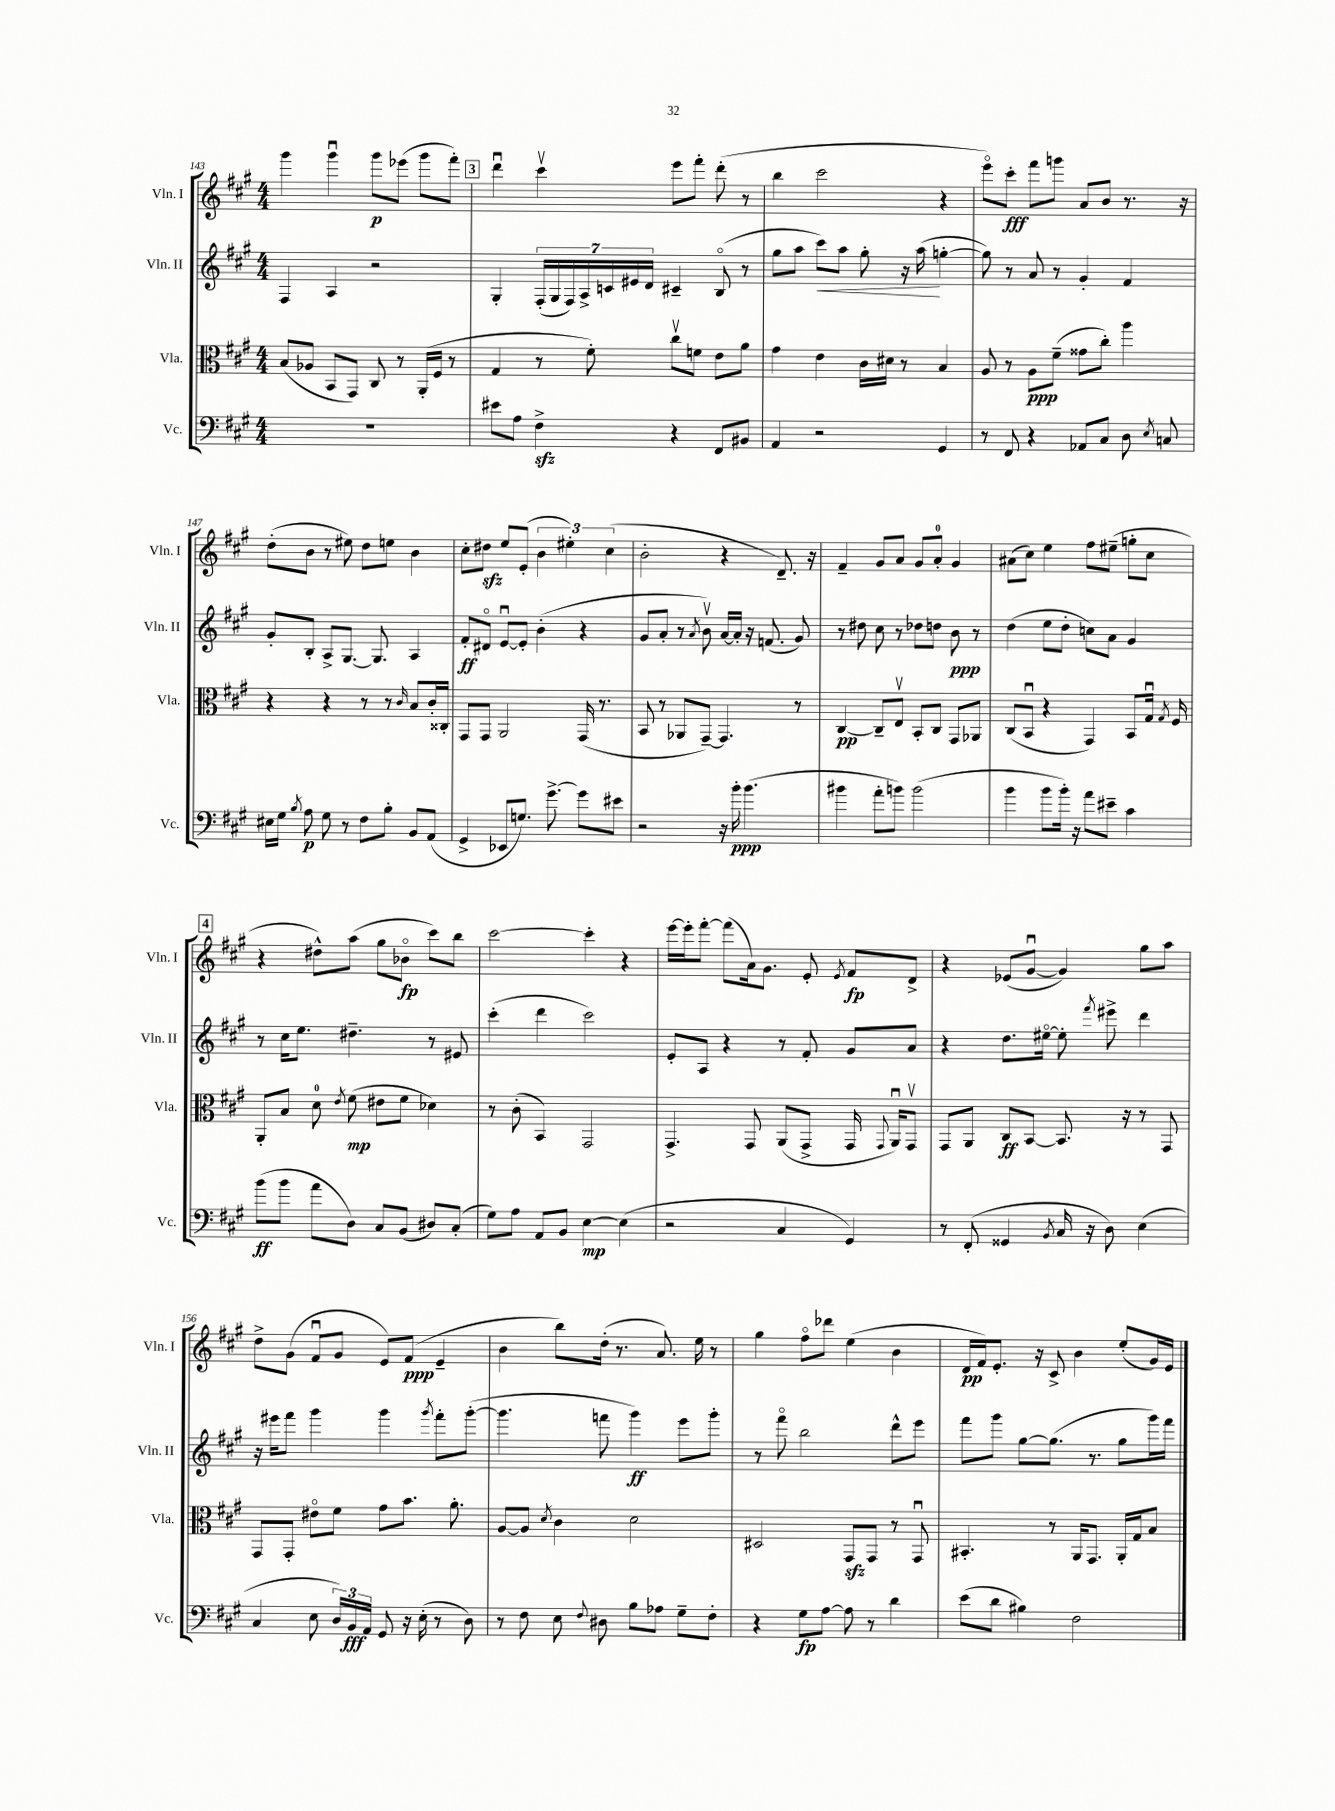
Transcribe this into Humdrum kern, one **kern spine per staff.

**kern	**dynam	**kern	**dynam	**kern	**dynam	**kern	**dynam
*part4	*part4	*part3	*part3	*part2	*part2	*part1	*part1
*staff4	*staff4	*staff3	*staff3	*staff2	*staff2	*staff1	*staff1
*I"Vc.	*	*I"Vla.	*	*I"Vln. II	*	*I"Vln. I	*
*I'Vc.	*	*I'Vla.	*	*I'Vln. II	*	*I'Vln. I	*
*clefF4	*	*clefC3	*	*clefG2	*	*clefG2	*
*k[f#c#g#]	*	*k[f#c#g#]	*	*k[f#c#g#]	*	*k[f#c#g#]	*
*M4/4	*	*M4/4	*	*M4/4	*	*M4/4	*
=143	=143	=143	=143	=143	=143	=143	=143
1r	.	(8B/L	.	4F#/	.	4ggg#\	.
.	.	8A-X/J	.	.	.	.	.
.	.	8BB/L	.	4A/	.	4ggg#u\	.
.	.	8GG#/J)	.	.	.	.	.
.	.	8C#/	.	2r	.	8ggg#\L	p
.	.	8r	.	.	.	(8eee-X\J	.
.	.	(16AA'/LL	.	.	.	8ggg#\L	.
.	.	16F#/JJ	.	.	.	.	.
.	.	8r	.	.	.	8fff#'\J)	.
!!LO:REH:place=s1:t=3
=144	=144	=144	=144	=144	=144	=144	=144
8e#X\L	.	4G#/	.	4G#'/	.	4dddu\	.
8A\J	.	.	.	.	.	.	.
4F#zz^\	.	8r	.	(28F#'/LL	.	4ccc#v\	.
.	.	.	.	28G#/	.	.	.
.	.	.	.	28F#/)	.	.	.
.	.	.	.	28A^/	.	.	.
.	.	8f#'\)	.	.	.	.	.
.	.	.	.	28cn/	.	.	.
.	.	.	.	28e#X/	.	.	.
.	.	.	.	28d/JJ	.	.	.
4r	.	8cc#v\L	.	4c#X~/	.	8eee\L	.
.	.	8fn\J	.	.	.	8fff#'\J	.
8FF#/L	.	8e\L	.	(8B/	.	(8ddd'\	.
8BB#X/J	.	8a\J	.	8r	.	8r	.
=145	=145	=145	=145	=145	=145	=145	=145
4AA/	.	4g#\	.	8gg#\L	.	4bb\	.
.	.	.	.	8aa\J	.	.	.
!	!	!	!	!	!LO:HP:b	!	!
2r	.	4e\	.	8ccc#\L)	<	2ccc#\	.
.	.	.	.	8aa\J	.	.	.
.	.	16c#\LL	.	8gg#'\	.	.	.
.	.	16d#X\JJ	.	.	.	.	.
.	.	8r	.	16r	.	.	.
.	.	.	.	(16aa\	.	.	.
4GG#/	.	4B/	.	[4ggn'\	[	4r	.
=146	=146	=146	=146	=146	=146	=146	=146
8r	.	8A/	.	8gg\])	.	8eee\L)	.
8FF#/	.	8r	.	8r	.	8ccc#'\J	fff
4r	.	8A\L	ppp	8a/	.	8fff#\L	.
.	.	(8f#~\J	.	8r	.	8gggn\J	.
8AA-X/L	.	8g##X\L	.	4g#'/	.	8a/L	.
8C#/J	.	8cc#'\J)	.	.	.	8b/J	.
8D\	.	4aa\	.	4f#/	.	8.r	.
8qE/	.	.	.	.	.	.	.
8Cn/	.	.	.	.	.	.	.
.	.	.	.	.	.	16r	.
!!LO:LB:g=z
=147	=147	=147	=147	=147	=147	=147	=147
16E#X\LL	.	4r	.	8g#'/L	.	(8dd'\L	.
16G#\JJ	.	.	.	.	.	.	.
8qB/	.	.	.	.	.	.	.
8A\	p	.	.	8B'/J	.	8b\J	.
8G#\	.	4r	.	8A^/L	.	8r	.
8r	.	.	.	[8.G#/J	.	8ee#X\)	.
8F#\L	.	8r	.	.	.	8dd\L	.
.	.	.	.	8.G#/]	.	.	.
8B'\J	.	8r	.	.	.	8een\J	.
.	.	16qqc#/	.	.	.	.	.
8BB/L	.	8B/L	.	4A/	.	4b\	.
(8AA/J	.	16c#'/L	.	.	.	.	.
.	.	16C##X'/JJ	.	.	.	.	.
=148	=148	=148	=148	=148	=148	=148	=148
4GG#^/	.	8GG#/L	.	8f#'/L	ff	8cc#'\L	.
.	.	8GG#/J	.	8d#X/J	.	8dd#Xzz\J	.
8EE-X/L	.	2AA/	.	[8eu/L	.	8ee/L	.
8.Gn/J)	.	.	.	8e'/J]	.	(8e'/J	.
.	.	.	.	(4b'\	.	6b\	.
[8.g#^\	.	.	.	.	.	.	.
.	.	.	.	.	.	6ee#X'\)	.
8g#\L]	.	(16GG#/	.	4r	.	.	.
.	.	8.r	.	.	.	.	.
.	.	.	.	.	.	(6cc#\	.
8e#X\J	.	.	.	.	.	.	.
=149	=149	=149	=149	=149	=149	=149	=149
2r	.	8BB/	.	8g#/L	.	2b'\	.
.	.	8r	.	8a'/J	.	.	.
.	.	8AA-X/L	.	8r	.	.	.
.	.	.	.	8qa/	.	.	.
.	.	[8GG#~/J)	.	8bv\)	.	.	.
16r	.	4.GG#/]	.	[16a/LL	.	4r	.
16b'\	ppp	.	.	16a'/JJ]	.	.	.
(4.b\	.	.	.	16r	.	.	.
.	.	.	.	(8.fn/	.	.	.
.	.	.	.	.	.	8.d~/)	.
.	.	8r	.	8g#/)	.	.	.
.	.	.	.	.	.	16r	.
=150	=150	=150	=150	=150	=150	=150	=150
4b#X\	.	[4C#/	pp	8r	.	4f#~/	.
.	.	.	.	8dd#X\	.	.	.
8a'\L	.	8C#~/L]	.	8cc#\	.	8g#/L	.
8bn\J)	.	8Ev/J	.	8r	.	8a/J	.
(2b\	.	8BB'/L	.	8dd-X\L	.	8g#/L	.
.	.	8C#/J	.	8ddn\J	.	8a'/J	.
.	.	8GG#/L	.	8b\	ppp	4g#/	.
.	.	8AA-X/J	.	8r	.	.	.
=151	=151	=151	=151	=151	=151	=151	=151
4b\	.	(8C#/L	.	(4dd\	.	(8a#X\L	.
.	.	8BBu/J	.	.	.	8cc#\J)	.
8b\L	.	4r	.	8ee\L	.	4ee\	.
16b'\Jk)	.	.	.	8dd'\J	.	.	.
16r	.	.	.	.	.	.	.
8a\L	.	4GG#/)	.	8ccn\L)	.	8ff#\L	.
8e#X~\J	.	.	.	8a\J	.	(8ee#X~\J	.
4c#\	.	8BB/L	.	4g#/	.	8ggn'\L	.
.	.	16G#u/Jk	.	.	.	8cc#\J	.
.	.	8qG#/	.	.	.	.	.
.	.	16F#/	.	.	.	.	.
!!LO:LB:g=z
!!LO:REH:place=s1:t=4
=152	=152	=152	=152	=152	=152	=152	=152
(8b\L	ff	8AA'/L	.	8r	.	4r	.
8b\J	.	8B/J	.	16cc#\KL	.	.	.
.	.	.	.	8.ee\J	.	.	.
8a\L	.	8d\	.	.	.	8dd#X^^\L)	.
.	.	8qe/	.	.	.	.	.
8D\J)	.	(8f#\	mp	4.dd#X~\	.	(8aa\J	.
8C#/L	.	8e#X\L	.	.	.	8gg#\L	.
(8BB/J	.	8f#\J	.	.	.	8b-X\J	fp
8D#X/L)	.	4d-X\)	.	8r	.	8ccc#\L)	.
(8C#'/J	.	.	.	8e#X/	.	8bb\J	.
=153	=153	=153	=153	=153	=153	=153	=153
8G#\L)	.	8r	.	(4ccc#'\	.	[2ccc#\	.
8A\J	.	(8c#'\	.	.	.	.	.
8AA/L	.	4BB/)	.	4ddd\	.	.	.
8BB/J	.	.	.	.	.	.	.
[4E\	mp	2GG#/	.	2ccc#\)	.	4ccc#'\]	.
(4E\]	.	.	.	.	.	4r	.
=154	=154	=154	=154	=154	=154	=154	=154
2r	.	4.GG#^/	.	8e'/L	.	[16eee\LL	.
.	.	.	.	.	.	16eee'\J]	.
.	.	.	.	8A/J	.	[8fff#'\J	.
.	.	.	.	4r	.	(8fff#\L]	.
.	.	8GG#/	.	.	.	16a\k)	.
.	.	.	.	.	.	8.g#\J	.
4C#/	.	(8AA/L	.	8r	.	.	.
.	.	8GG#^/J	.	8f#'/	.	8e'/	.
.	.	.	.	.	.	8qe/	.
4GG#/)	.	16GG#/	.	8g#/L	.	8f#/L	fp
.	.	8qqGG#/	.	.	.	.	.
.	.	16AAu/KL)	.	.	.	.	.
.	.	8GG#v/J	.	8a/J	.	8d^/J	.
=155	=155	=155	=155	=155	=155	=155	=155
8r	.	8GG#/L	.	4r	.	4r	.
(8FF#'/	.	8AA/J	.	.	.	.	.
4GG##X/	.	8C#/L	ff	8.dd\L	.	(8e-X/L	.
.	.	[8BB/J	.	.	.	[8g#u/J	.
.	.	.	.	[16ee#X\Jk	.	.	.
8qBB/	.	.	.	.	.	.	.
16C#/	.	8.BB/]	.	8ee#'\]	.	4g#/])	.
16r	.	.	.	.	.	.	.
.	.	.	.	8qfff#/	.	.	.
8D\)	.	.	.	8eee#X^\	.	.	.
.	.	16r	.	.	.	.	.
(4E\	.	8r	.	4ddd\	.	8gg#\L	.
.	.	8GG#/	.	.	.	8aa\J	.
!!LO:LB:g=z
=156	=156	=156	=156	=156	=156	=156	=156
4C#/	.	8GG#/L	.	16r	.	8dd^\L	.
.	.	.	.	16eee#X\KL	.	.	.
.	.	8GG#'/J	.	8fff#\J	.	(8g#\J	.
8E\	.	8e#X\L	.	4ggg#\	.	8f#u/L	.
24D/LL)	.	8f#\J	.	.	.	8g#/J	.
24BB/	fff	.	.	.	.	.	.
24AA/JJ	.	.	.	.	.	.	.
8GG#/	.	8g#\L	.	4ggg#\	.	8e/L)	.
16r	.	8.b\J	.	.	.	(8f#/J	ppp
(16E'\	.	.	.	.	.	.	.
.	.	.	.	8qggg#/	.	.	.
8r	.	.	.	8fff#'\L	.	4e~/	.
.	.	8.a'\	.	.	.	.	.
8D\)	.	.	.	([8ggg#'\J	.	.	.
=157	=157	=157	=157	=157	=157	=157	=157
8r	.	[8A/L	.	4.ggg#\]	.	4b\	.
8F#\	.	8A/J]	.	.	.	.	.
.	.	8qd/	.	.	.	.	.
8E\	.	4c#\	.	.	.	8bb\L)	.
8qqF#/	.	.	.	.	.	.	.
8D#X\	.	.	.	8fffn\	.	(16dd'\Jk	.
.	.	.	.	.	.	8.r	.
8B\L	.	2d\	.	4ggg#\)	ff	.	.
8A-X\J	.	.	.	.	.	8.a/)	.
8G#~\L	.	.	.	8eee\L	.	.	.
.	.	.	.	.	.	16ee\	.
8F#'\J	.	.	.	8ggg#'\J	.	8r	.
=158	=158	=158	=158	=158	=158	=158	=158
4r	.	2D#X/	.	8r	.	4gg#\	.
.	.	.	.	8fff#\	.	.	.
8G#\L	fp	.	.	2bb\	.	8ff#\L	.
[8A\J	.	.	.	.	.	8ddd-X\J	.
8A\]	.	8GG#zz/L	.	.	.	(4ee\	.
8r	.	8GG#/J	.	.	.	.	.
4d\	.	8r	.	8ddd^^\L	.	4b\	.
.	.	8GG#u/	.	8eee\J	.	.	.
=159	=159	=159	=159	=159	=159	=159	=159
(8e\L	.	4.BB#X'/	.	8fff#\L	.	16d/LL	pp
.	.	.	.	.	.	16f#/J)	.
8d\J	.	.	.	8ggg#\J	.	8.e'/J	.
4B#X\)	.	.	.	[8gg#\L	.	.	.
.	.	.	.	.	.	16r	.
.	.	8r	.	(8.gg#\J]	.	8c#^/	.
2F#\	.	16AA/KL	.	.	.	4b\	.
.	.	8.GG#/J	.	8.r	.	.	.
.	.	16AA'/LL	.	8gg#\L	.	(8ee'/L	.
.	.	16G#/J	.	.	.	.	.
.	.	8B/J	.	16ggg#\L)	.	16g#/L)	.
.	.	.	.	16fff#\JJ	.	16e/JJ	.
==	==	==	==	==	==	==	==
*-	*-	*-	*-	*-	*-	*-	*-
